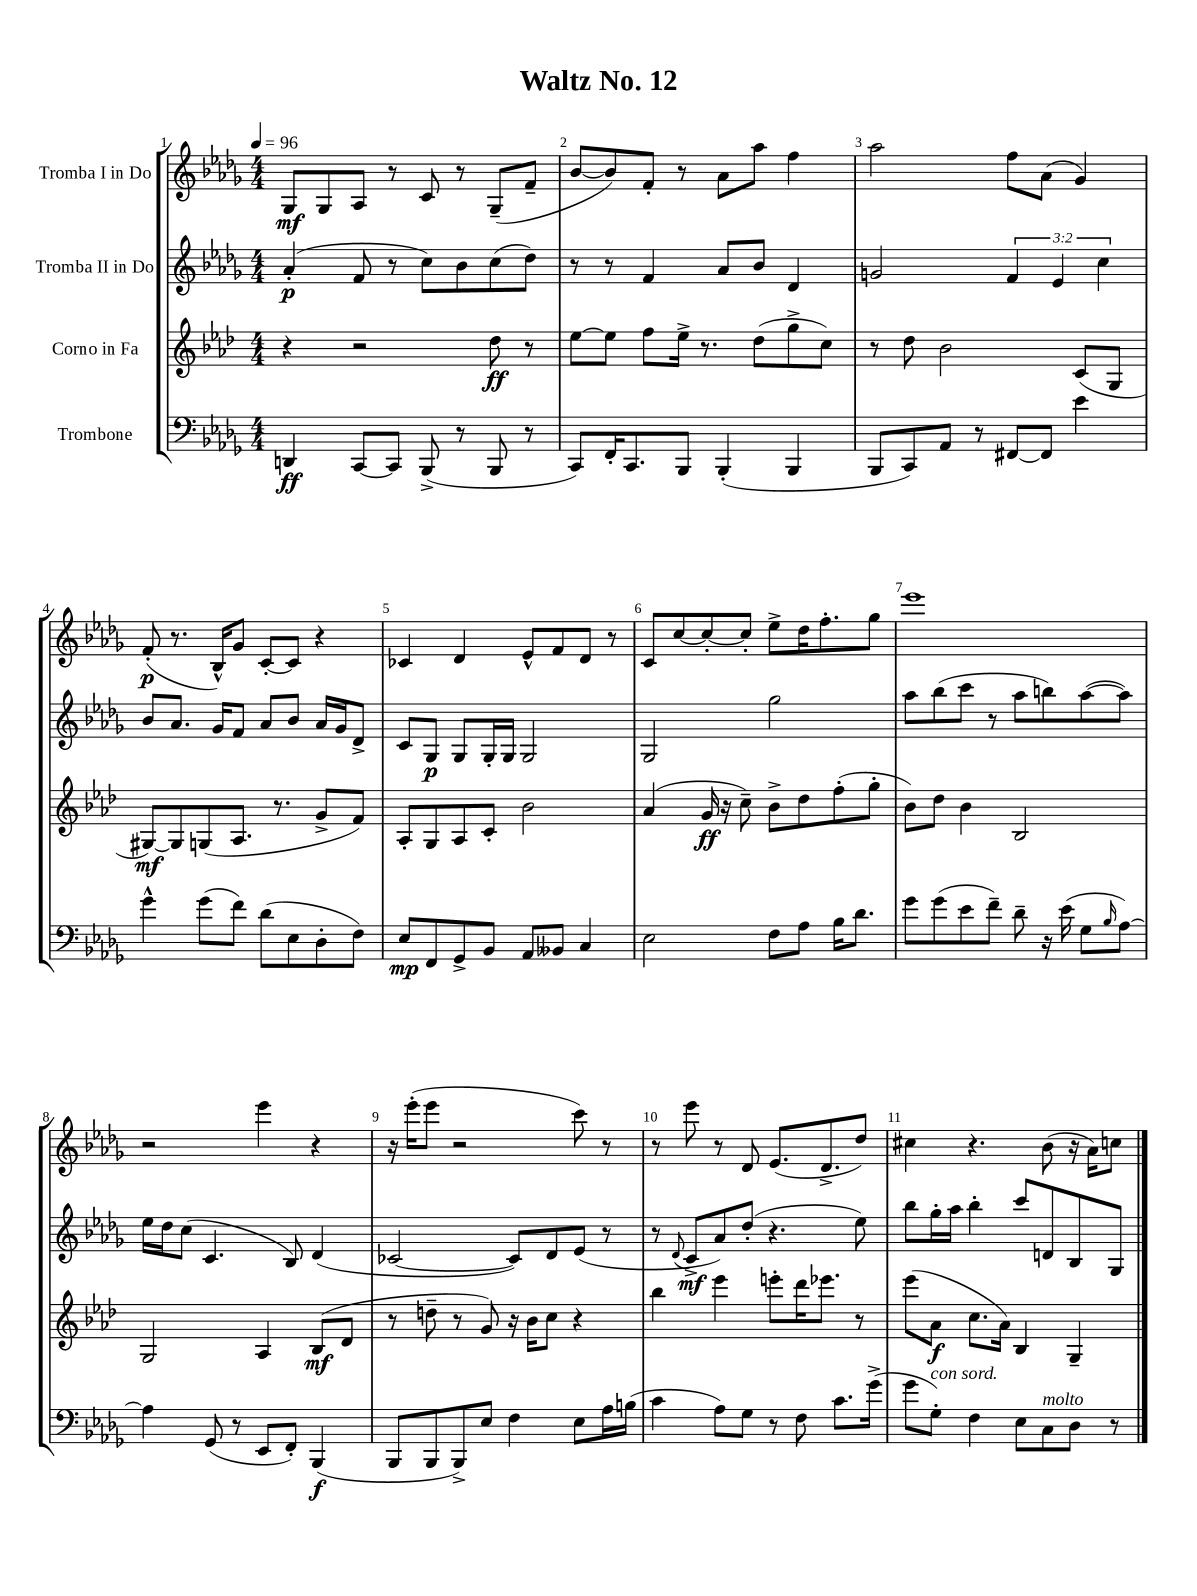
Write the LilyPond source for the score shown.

\header { title = "Waltz No. 12" }
<<
\new StaffGroup <<
\new Staff = "s0" \with { instrumentName = "Tromba I in Do" } {
    \clef treble \key des \major \numericTimeSignature \time 4/4 \tempo 4 = 96
    ges8\mf ges8 aes8 r8 c'8 r8 ges8--( f'8-- |
    bes'8~ bes'8) f'8-. r8 aes'8 aes''8 f''4 |
    aes''2 f''8 aes'8( ges'4) |
    f'8-.\p( r8. bes16-^) ges'8 c'8~-. c'8 r4 |
    ces'4 des'4 ees'8-^ f'8 des'8 r8 |
    c'8 c''8~ c''8~-. c''8-. ees''8-> des''16 f''8.-. ges''8 |
    ees'''1 |
    r2 ees'''4 r4 |
    r16 ees'''16-.( ees'''8 r2 c'''8) r8 |
    r8 ees'''8 r8 des'8 ees'8.( des'8.-> des''8) |
    cis''4 r4. bes'8( r16 aes'16) c''8 \bar "|." |
}
\new Staff = "s1" \with { instrumentName = "Tromba II in Do" } {
    \clef treble \key des \major \numericTimeSignature \time 4/4 \override Staff.TupletNumber.text = #tuplet-number::calc-fraction-text
    aes'4-.\p( f'8 r8 c''8) bes'8 c''8( des''8) |
    r8 r8 f'4 aes'8 bes'8 des'4 |
    g'2 \tuplet 3/2 { f'4 ees'4 c''4 } |
    bes'8 aes'8. ges'16 f'8 aes'8 bes'8 aes'16 ges'16 des'8-> |
    c'8 ges8\p ges8 ges16-. ges16 ges2 |
    ges2 ges''2 |
    aes''8 bes''8( c'''8 r8 aes''8 b''8) aes''8~( aes''8) |
    ees''16 des''16 c''8( c'4. bes8) des'4( |
    ces'2~ ces'8) des'8 ees'8( r8 |
    r8 \appoggiatura { des'8 } c'8->\mf aes'8) des''8-.( r4. ees''8) |
    bes''8 ges''16-. aes''16 bes''4-. c'''8 d'8 bes8 ges8 \bar "|." |
}
\new Staff = "s2" \with { instrumentName = "Corno in Fa" } {
    \clef treble \key aes \major \numericTimeSignature \time 4/4
    r4 r2 des''8\ff r8 |
    ees''8~ ees''8 f''8 ees''16-> r8. des''8( g''8-> c''8) |
    r8 des''8 bes'2 c'8( g8 |
    gis8~\mf) gis8 g8( aes8. r8. g'8-> f'8) |
    aes8-. g8 aes8 c'8-. bes'2 |
    aes'4( g'16\ff r16 c''8--) bes'8-> des''8 f''8-.( g''8-. |
    bes'8) des''8 bes'4 bes2 |
    g2 aes4 bes8\mf( des'8 |
    r8 d''8-- r8 g'8) r16 bes'16 c''8 r4 |
    bes''4 ees'''4 e'''8-. des'''16 ees'''8. r8 |
    ees'''8( aes'8\f c''8. aes'16) bes4 g4-- \bar "|." |
}
\new Staff = "s3" \with { instrumentName = "Trombone" } {
    \clef bass \key des \major \numericTimeSignature \time 4/4
    d,4\ff c,8~ c,8 bes,,8->( r8 bes,,8 r8 |
    c,8) f,16-. c,8. bes,,8 bes,,4-.( bes,,4 |
    bes,,8 c,8) aes,8 r8 fis,8~ fis,8 ees'4 |
    ges'4-^ ges'8( f'8) des'8( ees8 des8-. f8) |
    ees8\mp f,8 ges,8-> bes,8 aes,8 beses,8 c4 |
    ees2 f8 aes8 bes16 des'8. |
    ges'8 ges'8( ees'8 f'8--) des'8-- r16 ees'16( ges8 \grace { bes16 } aes8~) |
    aes4 ges,8( r8 ees,8 f,8-.) bes,,4\f( |
    bes,,8 bes,,8 bes,,8->) ees8 f4 ees8 aes16 b16( |
    c'4 aes8) ges8 r8 f8 c'8. ges'16->( |
    ges'8 ges8-.^\markup { \italic "con sord." }) f4 ees8 c8^\markup { \italic "molto" } des8 r8 \bar "|." |
}
>>
>>
\layout { \context { \Score \override BarNumber.break-visibility = ##(#f #t #t) barNumberVisibility = #all-bar-numbers-visible } }
